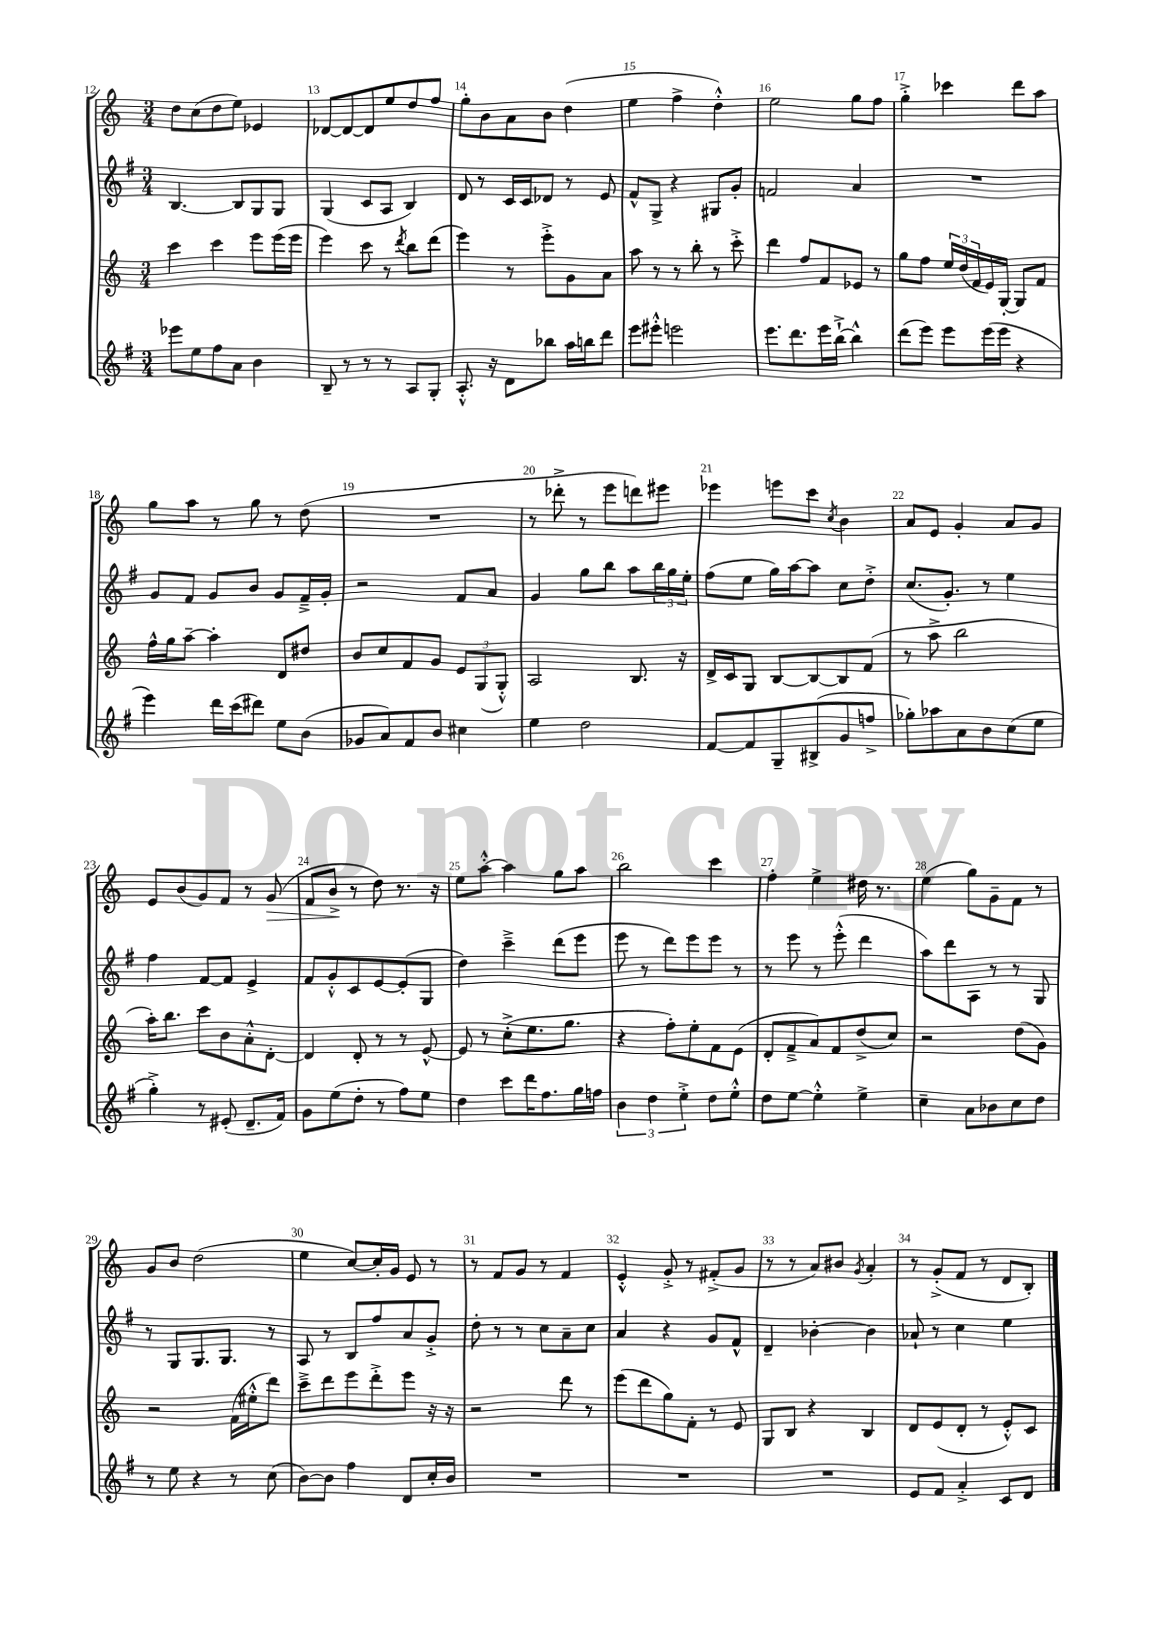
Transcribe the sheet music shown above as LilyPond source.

<<
\new StaffGroup <<
\new Staff = "s0" {
    \clef treble \key c \major \numericTimeSignature \time 3/4
    d''8 c''8( d''8 e''8) ees'4 |
    des'8~ des'8~ des'8 e''8 d''8 f''8 |
    g''8-. b'8 a'8 b'8 d''4( |
    e''4 f''4-> d''4-.-^) |
    e''2 g''8 f''8 |
    g''4-.-> ces'''4 d'''8 a''8 |
    g''8 a''8 r8 g''8 r8 d''8( |
    R2. |
    r8 des'''8-.-> r8 e'''8 d'''8) eis'''8 |
    ees'''4 e'''8 c'''8 \acciaccatura { c''8 } b'4 |
    a'8 e'8 g'4-. a'8 g'8 |
    e'8 b'8( g'8) f'8 r8 g'8\>( |
    f'8 b'8->\! r8 d''8) r8. r16 |
    e''8 a''8~-.-^ a''4 g''8 a''8 |
    b''2 c'''4 |
    f''4-. e''4-> dis''16 r8. |
    e''4( g''8) g'8-- f'8 r8 |
    g'8 b'8 d''2( |
    e''4 c''8~) c''16-. g'16 e'8 r8 |
    r8 f'8 g'8 r8 f'4 |
    e'4-.-^ g'8-.-> r8 fis'8-.->( g'8 |
    r8 r8 a'8) bis'8 \acciaccatura { g'8 } a'4-. |
    r8 g'8-.->( f'8 r8 d'8 b8-.) \bar "|." |
}
\new Staff = "s1" {
    \clef treble \key g \major \numericTimeSignature \time 3/4
    b4.~ b8 g8 g8 |
    g4( c'8 a8 b4) |
    d'8 r8 c'16 c'16 des'8 r8 e'8 |
    fis'8-^ g8-> r4 gis8 g'8-. |
    f'2 a'4 |
    R2. |
    g'8 fis'8 g'8 b'8 g'8 fis'16---> g'16-. |
    r2 fis'8 a'8 |
    g'4 g''8 b''8 a''8 \tuplet 3/2 { b''16 g''16 e''16-. } |
    fis''8( e''8 g''16) a''16~ a''8 c''8 d''8-.-> |
    c''8.( g'8.-.) r8 e''4 |
    fis''4 fis'8~ fis'8 e'4-> |
    fis'8 g'8-.-^ c'8 e'8~ e'8-.( g8 |
    d''4) c'''4---> d'''8( e'''8 |
    e'''8 r8 d'''8) e'''8 e'''8 r8 |
    r8 e'''8 r8 e'''8-.-^( d'''4 |
    a''8) d'''8 a8 r8 r8 g8 |
    r8 g8 g8. g8. r8 |
    a8 r8 b8 fis''8 a'8 g'8-.-> |
    d''8-. r8 r8 c''8 a'8-- c''8 |
    a'4 r4 g'8 fis'8-^ |
    d'4-- bes'4~-. bes'4 |
    aes'8-! r8 c''4 e''4 \bar "|." |
}
\new Staff = "s2" {
    \clef treble \key c \major \numericTimeSignature \time 3/4
    c'''4 c'''4 e'''8 e'''16( e'''16 |
    e'''4) c'''8 r8 \acciaccatura { d'''8 } b''8 d'''8( |
    e'''4) r8 e'''8-.-> g'8 a'8 |
    a''8 r8 r8 b''8-. r8 c'''8-.-> |
    d'''4 f''8 f'8 ees'8 r8 |
    g''8 f''8 \tuplet 3/2 { e''16 d''16( f'16 } e'16) g16~-. g8 f'8 |
    f''16-^ g''16 a''8~-- a''4-. d'8 dis''8 |
    b'8 c''8 f'8 g'8 \tuplet 3/2 { e'8 g8( g8-.-^) } |
    a2 b8. r16 |
    d'16-> c'16 g8 b8~ b8~ b8 f'8( |
    r8 a''8-> b''2 |
    a''16-.) b''8. c'''8 b'8 a'8-.-^ d'8~-. |
    d'4 d'8-. r8 r8 e'8~-^ |
    e'8 r8 c''8-.->( e''8. g''8. |
    r4 f''8-.) e''8-. f'8 e'8( |
    d'8-. f'8---> a'8) f'8 d''8->( c''8) |
    r2 d''8( g'8) |
    r2 f'16( eis''16-.-^ d'''8) |
    c'''8---> d'''8 e'''8 d'''8-.-> e'''8 r16 r16 |
    r2 d'''8 r8 |
    e'''8( d'''8 g''8) f'8-. r8 e'8 |
    g8 b8 r4 b4 |
    d'8 e'8( d'8-. r8 e'8-.-^) c'8 \bar "|." |
}
\new Staff = "s3" {
    \clef treble \key g \major \numericTimeSignature \time 3/4
    ees'''8 e''8 fis''8 a'8 b'4 |
    b8-- r8 r8 r8 a8 g8-. |
    a8.-.-^ r16 d'8 bes''8 a''16 b''16 d'''8 |
    e'''8 eis'''8-.-^ e'''2 |
    e'''8. d'''8. e'''16 b''16~-!-> b''4-^ |
    d'''8( e'''8) e'''8 e'''16( e'''16 r4 |
    e'''4) d'''16 c'''16( dis'''8) e''8 b'8( |
    ges'8 a'8) fis'8 b'8 cis''4 |
    e''4 d''2 |
    fis'8~ fis'8 g8-- bis8->( g'8 f''8-> |
    ges''8-.) aes''8 a'8 b'8 c''8( e''8 |
    g''4-.->) r8 eis'8-.( d'8.-- fis'16) |
    g'8 e''8( d''8-. r8 fis''8) e''8 |
    d''4 c'''8 d'''16 fis''8. g''16 f''16 |
    \tuplet 3/2 { b'4 d''4 e''4-.-> } d''8 e''8-.-^ |
    d''8 e''8~ e''4-.-^ e''4-> |
    c''4-- a'8 bes'8 c''8 d''8 |
    r8 e''8 r4 r8 c''8( |
    b'8~) b'8 fis''4 d'8 c''16-. b'16 |
    R2. |
    R2. |
    R2. |
    e'8 fis'8 a'4-.-> c'8 d'8 \bar "|." |
}
>>
>>
\layout { \context { \Score currentBarNumber = #12 \override BarNumber.break-visibility = ##(#f #t #t) barNumberVisibility = #all-bar-numbers-visible } }
